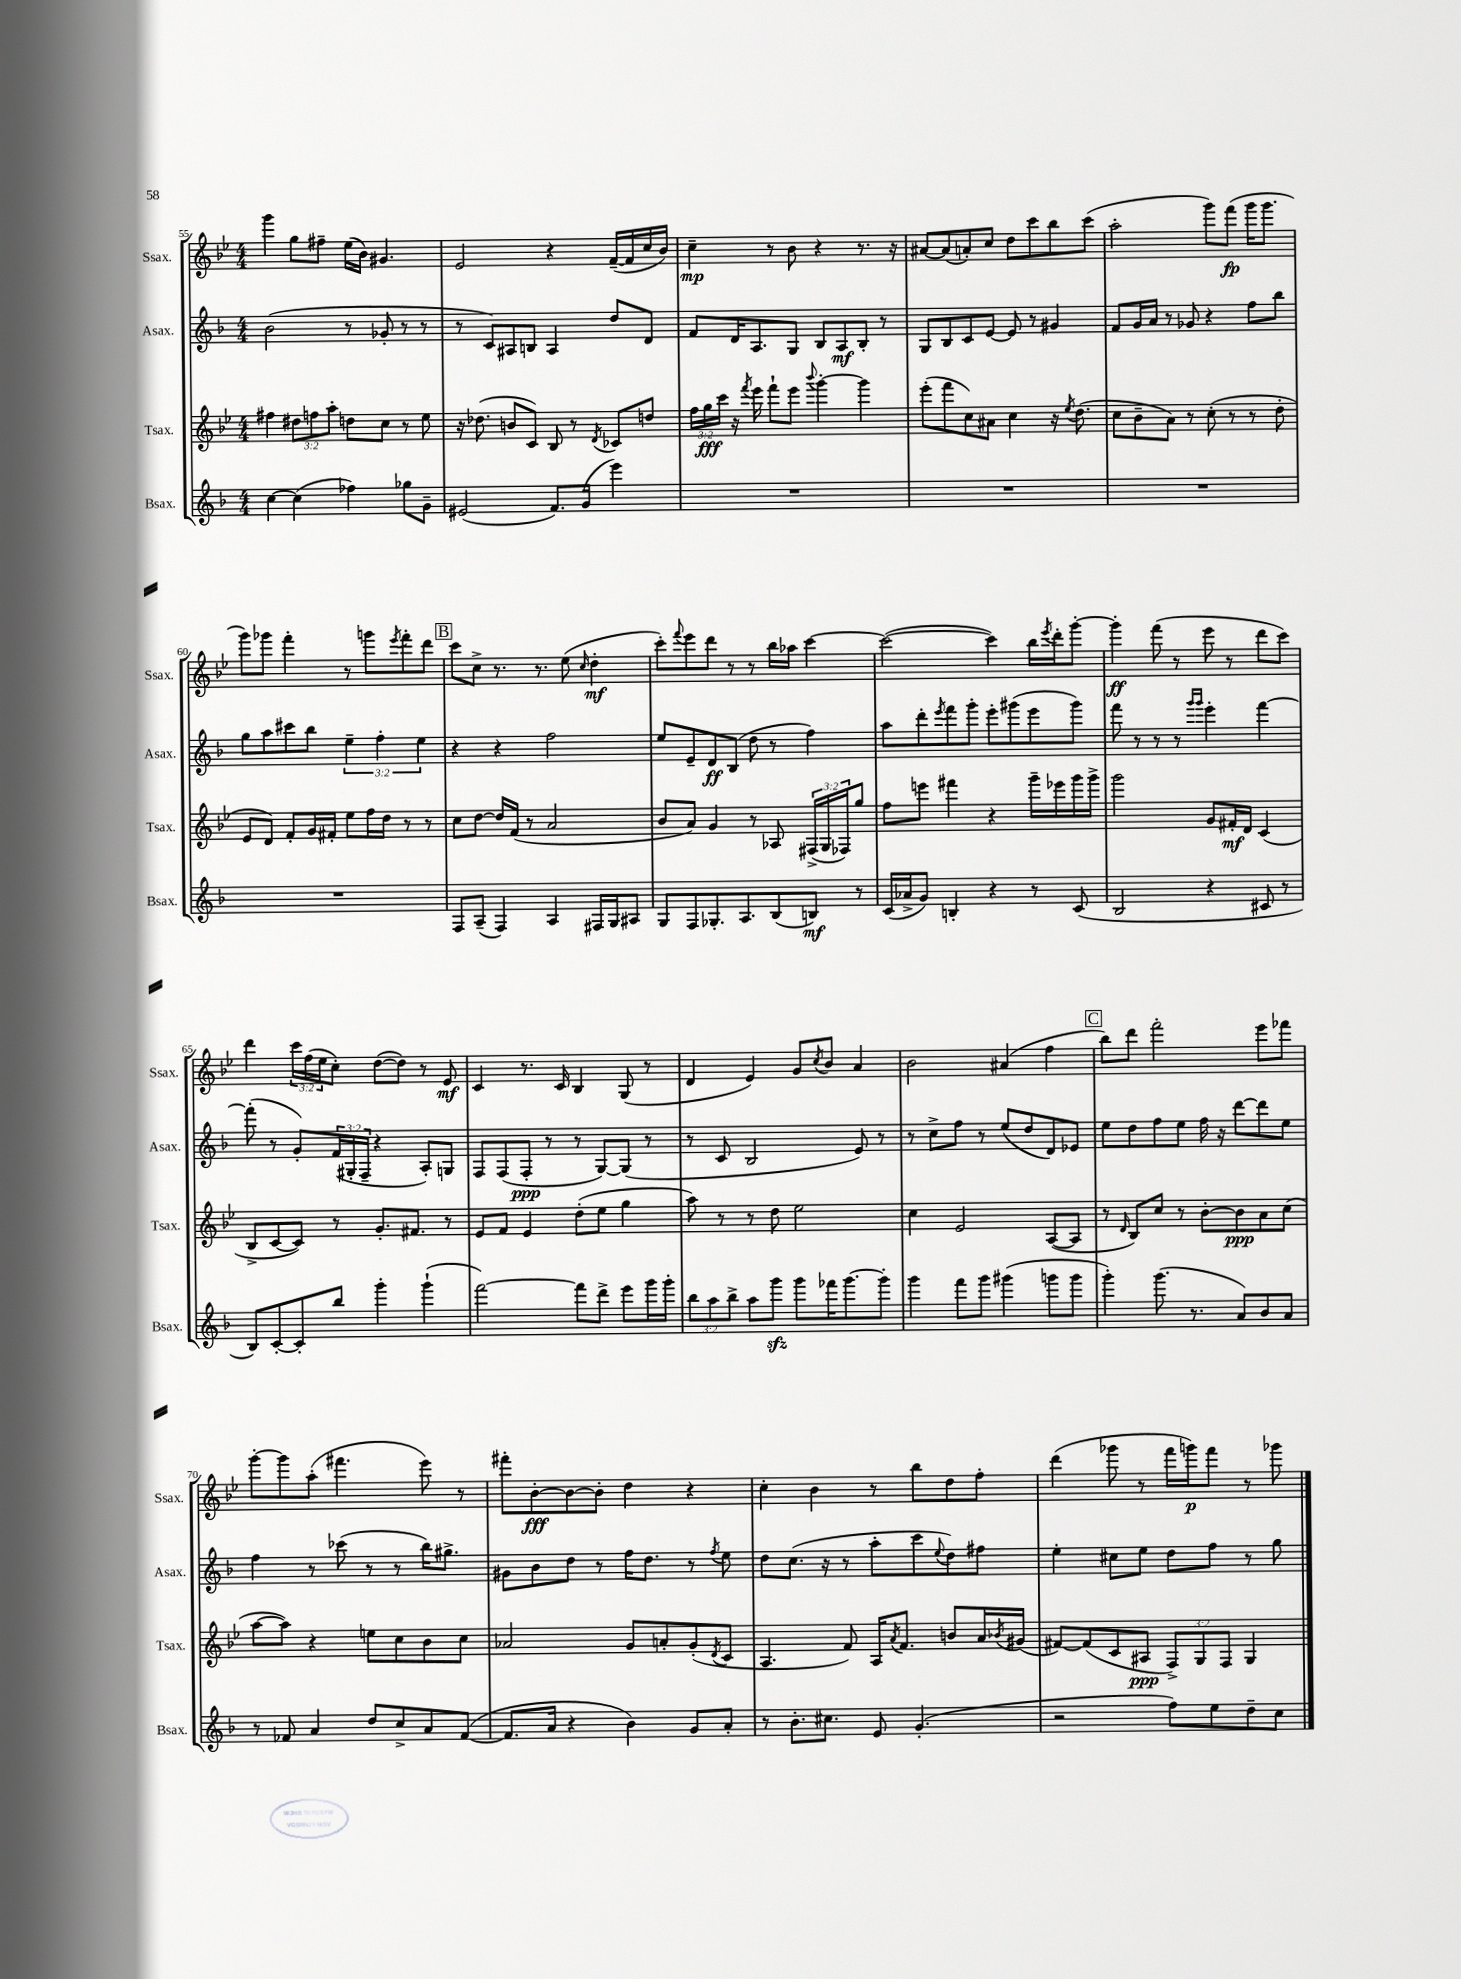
<<
\new StaffGroup <<
\new Staff = "s0" \with { instrumentName = "Ssax." shortInstrumentName = "Ssax." } {
    \clef treble \key bes \major \numericTimeSignature \time 4/4 \override Staff.TupletNumber.text = #tuplet-number::calc-fraction-text
    g'''4 g''8 fis''8-- ees''16( bes'16) gis'4. |
    ees'2 r4 f'16~--( f'16 c''16 bes'16) |
    c''4--\mp r8 bes'8 r4 r8. r16 |
    ais'8~ ais'8( a'8-.) c''8 d''8 c'''8 bes''8 c'''8( |
    a''2-. g'''8) f'''8\fp( g'''16 g'''8. |
    g'''8) ges'''8 f'''4-. r8 g'''8 \acciaccatura { ees'''8 } f'''8-. d'''8 |
    \mark \markup { \box "B" } c'''8 c''8-> r8. r8. ees''8( \grace { c''16 } d''4-.\mf |
    c'''8-.) \appoggiatura { f'''8 } ees'''8 d'''8 r8 r8 bes''16 aes''16 c'''4~ |
    c'''2~( c'''4) bes''16 \acciaccatura { ees'''8 } d'''16-. g'''8~-. |
    g'''4-.\ff f'''8( r8 ees'''8 r8 d'''8 c'''8) |
    d'''4 \tuplet 3/2 { c'''16 f''16( ees''16 } c''8-.) d''8~( d''8) r8 ees'8\mf |
    c'4 r8. c'16 bes4 g8( r8 |
    d'4 ees'4) g'8 \acciaccatura { c''8 } bes'8 a'4 |
    bes'2 ais'4( f''4 |
    \mark \markup { \box "C" } bes''8) d'''8 f'''2-. ees'''8 fes'''8 |
    g'''8~-. g'''8 a''8-.( fis'''4. ees'''8) r8 |
    fis'''8-. bes'8~-.\fff bes'8~ bes'8-. d''4 r4 |
    c''4-. bes'4 r8 bes''8 d''8 f''8-. |
    d'''4( ges'''8 r8 f'''16 g'''16\p) f'''8 r8 ges'''8 \bar "|." |
}
\new Staff = "s1" \with { instrumentName = "Asax." shortInstrumentName = "Asax." } {
    \clef treble \key f \major \numericTimeSignature \time 4/4 \override Staff.TupletNumber.text = #tuplet-number::calc-fraction-text
    bes'2( r8 ges'8-. r8 r8 |
    r8 c'8) ais8 b8 ais4 d''8 d'8 |
    f'8 d'16 a8. g8 bes8 a8\mf bes8-. r8 |
    g8 bes8 c'8 e'8~ e'8 r8 gis'4 |
    f'8 g'16 a'16 r8 ges'8 r4 f''8 bes''8 |
    g''8 a''8 cis'''8 bes''8 \tuplet 3/2 { e''4-- f''4-. e''4 } |
    \mark \markup { \box "B" } r4 r4 f''2 |
    e''8 e'8-- d'8\ff bes8( d''8 r8 f''4) |
    a''8 d'''8-. \acciaccatura { e'''8 } f'''8 g'''8-. e'''8-. gis'''8( e'''8 gis'''8) |
    f'''8 r8 r8 r8 \grace { g'''16 g'''16 } e'''4-. f'''4~ |
    f'''8-.( r8 g'8-.) \tuplet 3/2 { f'16( gis16-. f16-- } r4 a8-.) g8 |
    f8 f8( f8-.\ppp r8 r8 g8~) g8( r8 |
    r8 c'8 bes2 e'8) r8 |
    r8 c''8-> f''8 r8 e''8( d''8 d'8) ees'8 |
    \mark \markup { \box "C" } e''8 d''8 f''8 e''8 f''16 r16 d'''8~ d'''8 e''8 |
    f''4 r8 ces'''8( r8 r8 bes''16) gis''8.-> |
    gis'8 bes'8 d''8 r8 f''16 d''8. r8 \acciaccatura { f''8 } e''8 |
    d''8 c''8.( r16 r8 a''8-. c'''8 \appoggiatura { e''8 } d''8) fis''8 |
    e''4-. cis''8 e''8 d''8 f''8 r8 g''8 \bar "|." |
}
\new Staff = "s2" \with { instrumentName = "Tsax." shortInstrumentName = "Tsax." } {
    \clef treble \key bes \major \numericTimeSignature \time 4/4 \override Staff.TupletNumber.text = #tuplet-number::calc-fraction-text
    fis''4 \tuplet 3/2 { dis''8 f''8 a''8-. } d''8 c''8 r8 ees''8 |
    r16 des''8.( b'8 c'8) bes8 r8 \acciaccatura { d'8 } ces'8 d''8 |
    \tuplet 3/2 { f''16 g''16\fff c'''16 } r16 \acciaccatura { f'''8 } ees'''16 f'''8-! ees'''8 \appoggiatura { bes'''8 } g'''4~-. g'''4 |
    ees'''8-.( f'''8 c''8) ais'8 c''4 r16 \acciaccatura { ees''8 } d''8.( |
    c''8 bes'8-- a'8) r8 c''8-.( r8 r8 d''8-. |
    ees'8 d'8) f'8-. g'16 fis'16-. ees''8 f''16 d''16 r8 r8 |
    \mark \markup { \box "B" } c''8 d''8~ d''16 f'16( r8 a'2 |
    bes'8 a'8) g'4 r8 aes8 \tuplet 3/2 { fis16->( g16 fes16) } g''8 |
    f''8 e'''8 fis'''4 r4 g'''16-- ees'''16 g'''16 g'''16-> |
    g'''2 g'8 fis'16-.\mf d'16 c'4( |
    bes8-> c'8~ c'8) r8 g'8.-. fis'8. r8 |
    ees'8 f'8 ees'4 d''8-.( ees''8 g''4 |
    a''8) r8 r8 d''8 ees''2 |
    c''4 ees'2 a8~( a8 |
    \mark \markup { \box "C" } r8 \grace { d'16 } bes8) c''8 r8 bes'8~-. bes'8\ppp a'8 c''8( |
    a''8~ a''8) r4 e''8 c''8 bes'8 c''8 |
    aes'2 g'8 a'8-. g'8-.( \acciaccatura { d'8 } c'8 |
    a4. f'8) a16 \acciaccatura { a'8 } f'8. b'8 a'16 \acciaccatura { bes'8 } gis'16( |
    fis'8~) fis'8( c'8 ais8\ppp \tuplet 3/2 { f8->) g8 f8 } g4 \bar "|." |
}
\new Staff = "s3" \with { instrumentName = "Bsax." shortInstrumentName = "Bsax." } {
    \clef treble \key f \major \numericTimeSignature \time 4/4 \override Staff.TupletNumber.text = #tuplet-number::calc-fraction-text
    c''4~ c''4( fes''4) ges''8 g'8-- |
    eis'2( f'8.) g'16( e'''4) |
    R1 |
    R1 |
    R1 |
    R1 |
    \mark \markup { \box "B" } f8 a8--( f4) a4 fis16 g16 ais8 |
    g8 f8 ges8.-. a8. bes8( b8\mf) r8 |
    c'16( aes'16-> g'8) b4-. r4 r8 c'8( |
    bes2 r4 cis'8 r8 |
    bes8) c'8~-. c'8-. bes''8 g'''4-. g'''4-!( |
    f'''2~) f'''8 d'''8-> e'''8 g'''16 g'''16-. |
    \tuplet 3/2 { bes''8 a''8 bes''8-> } a''8 g'''8\sfz g'''8 fes'''16 g'''8.~ g'''8-. |
    g'''4 f'''8 g'''8 gis'''4( g'''8 g'''8 |
    \mark \markup { \box "C" } g'''4-.) g'''8.( r8. a'8) bes'8 a'8 |
    r8 fes'8 a'4 d''8 c''8-> a'8 fes'8~( |
    fes'8. a'16 r4 bes'4) g'8 a'8-. |
    r8 bes'8.-. cis''8. e'8 g'4.-.( |
    r2 f''8) e''8 d''8-- c''8 \bar "|." |
}
>>
>>
\layout { \context { \Score currentBarNumber = #55 } }
